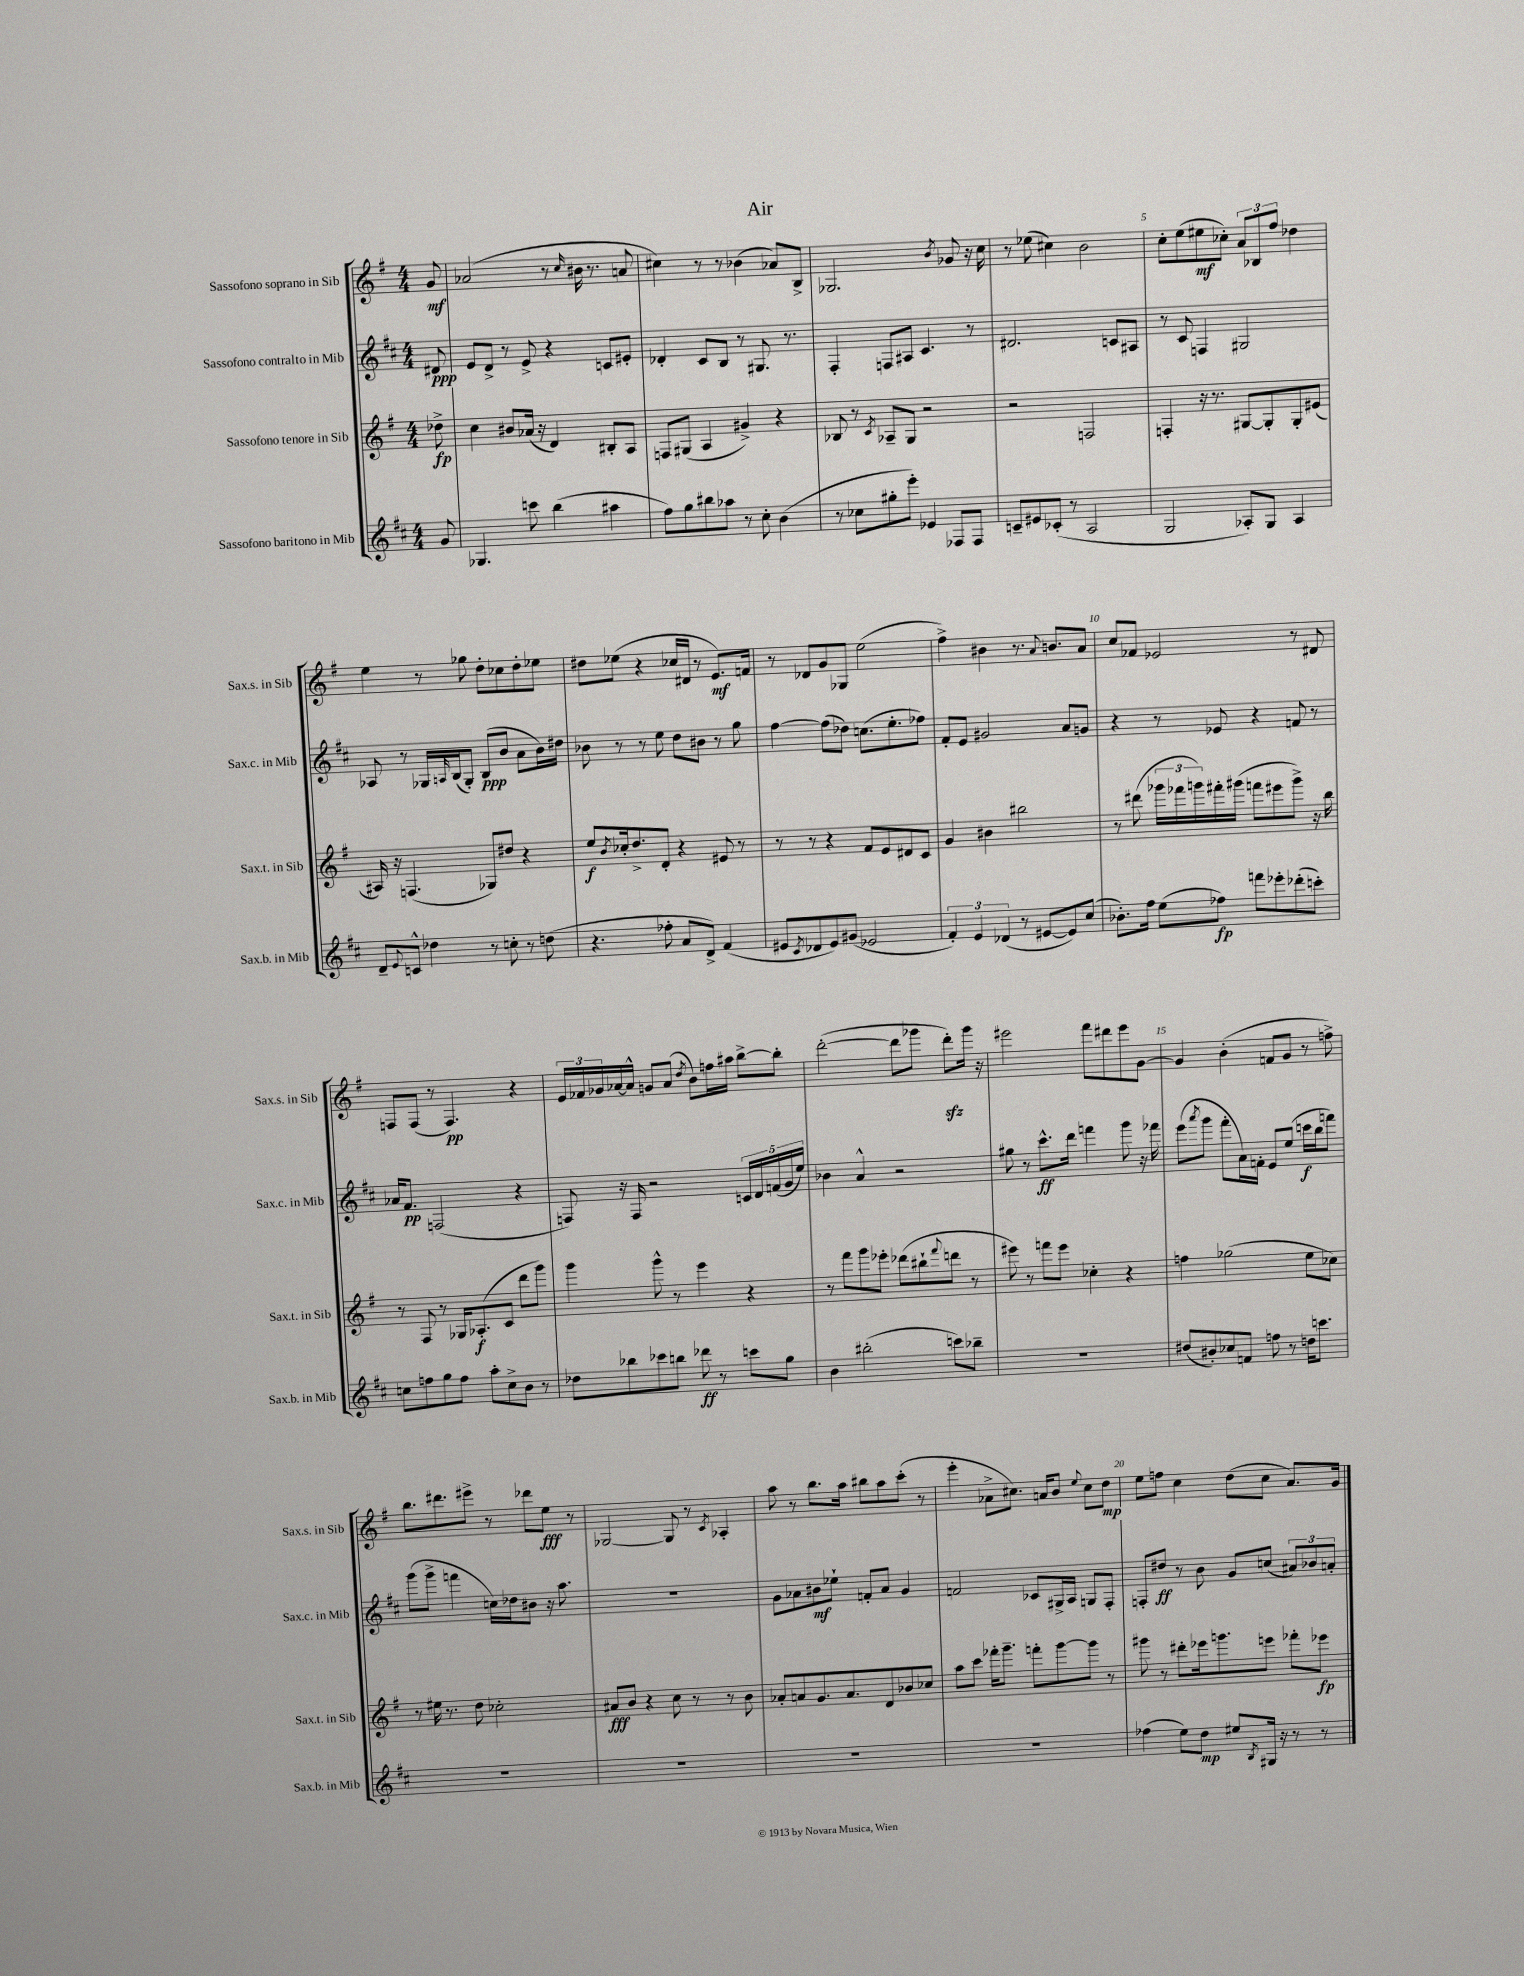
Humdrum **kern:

**kern	**kern	**kern	**kern
*staff4	*staff3	*staff2	*staff1
*clefG2	*clefG2	*clefG2	*clefG2
*k[f#c#]	*k[f#]	*k[f#c#]	*k[f#]
*M4/4	*M4/4	*M4/4	*M4/4
8g	8dd-^	8d#	8g
=	=	=	=
4.G-	4cc	8e	(2a-
.	.	8d^	.
.	8b#	8r	.
8ccc	(16a-	8e^	.
.	16r	.	.
(4bb	4d)	4r	8r
.	.	.	16qqcc
.	.	.	16b#
.	.	.	8.r
4aa#	8B#'	8c	.
.	8A	8e#'	8a
=	=	=	=
8ff#)	8F	4d-'	4cc#)
8gg	(8G#	.	.
8bb#	4A	8c#	8r
8aa-	.	8B	8r
8r	4g#^)	8r	(4b-
8cc#'	.	8.G#	.
(4b	4r	.	8a-)
.	.	8.r	.
.	.	.	8B^
=	=	=	=
8r	8B-	4F#'	2.G-
8cc-	8r	.	.
.	8qc	.	.
8gg#'	8A-~	8F	.
8eee')	8G	8A#	.
4e-	2r	4.c#	.
.	.	.	8qb
8F-	.	.	8g-
8F-	.	8r	16r
.	.	.	16cc
=	=	=	=
8c~	2r	2.d#	8r
8e#	.	.	(8ee-
(8c-'	.	.	4cc#)
8r	.	.	.
2A	2F	.	2b
.	.	8c	.
.	.	8A#	.
=	=	=	=
2G	4F'	8r	8cc'
.	.	8c#	(8ee
.	16r	4F	8ee#
.	8.r	.	.
.	.	.	8cc-')
8A-')	[8G#	2G#	12a
.	.	.	12B-
8G	8G#']	.	.
.	.	.	12ff#
4A-	8G#'	.	4dd-
.	(8e#	.	.
=	=	=	=
8d~	16A#)	8A-	4ee
.	16r	.	.
8qqe	.	.	.
8c^^	(4.F	8r	.
4dd-	.	16G-	8r
.	.	16qqA	.
.	.	(16B	.
.	.	8G-')	8gg-
8r	8G-)	(8B	8dd'
8cc'	8dd#	8b	8cc-
8r	4r	8a	8dd'
(8dd	.	16b)	8ee-
.	.	16dd#	.
=	=	=	=
4.r	8ee	8b-	8dd#
.	8qb	.	.
.	16cc-'	8r	(8ee-
.	8.dd^	.	.
.	.	8r	4r
8ff-'	8d'	8ee	.
8a	4r	8dd	16cc-
.	.	.	16d#
8d^)	.	8b#	8r
(4f#	8e#	8r	8.e)
.	8r	8gg	.
.	.	.	16f
=	=	=	=
8e#	8r	[4ff#	8r
8qc#	.	.	.
8d-	8r	.	8d-
8e#)	4r	(8ff#]	8g
(8g#	.	8dd-)	8G-
2e-	8f#	(8.cc	(2ee
.	8e	.	.
.	.	8.ee'	.
.	8d#	.	.
.	8c	8ff-)	.
=	=	=	=
6f#')	4g	8f#'	4ff#^)
.	.	8e	.
6e	.	.	.
.	4b#	2g#	4b#
(6d-	.	.	.
8r	2bb#	.	8.r
[8e#	.	.	.
.	.	.	8qqa
.	.	.	8.b
8e#])	.	8a	.
(8cc#	.	8g	8a
=	=	=	=
8.b-')	8r	4r	8cc
.	(8ddd#	.	8f-
16ff#	.	.	.
(8ee	24ggg-	8r	2e-
.	24fff-	.	.
.	24ggg)	.	.
8ff-)	16fff#'	8e-	.
.	(16ggg#	.	.
8fff	8fff	4r	.
8eee-'	8eee#	.	.
(8ddd-'	8ggg#^)	8f	8r
8ccc')	16r	8r	8d#
.	16bb	.	.
=	=	=	=
8cc	8r	16a-	8F
.	.	8.f#	.
8ff	8F#	.	(8F
8gg	8r	(2F	8r
8ff	16G-	.	4.F)
.	(8.A-'	.	.
8aa'	.	.	.
8cc^	8c	.	.
8b	8ddd	4r	4r
8r	8ggg)	.	.
=	=	=	=
8dd-	4ggg	8F)	24e
.	.	.	24f-
.	.	.	24g-
8bb-	.	16r	[16a-
.	.	16F	16a-^^]
8ccc-	8ggg^^	2r	8g
8bb	8r	.	(8a-
.	.	.	8qdd
8ddd-	4eee	.	8b)
8r	.	.	16ff
.	.	.	16aa#
8ccc	4r	20c	[8bb^
.	.	20d	.
.	.	(20f	.
8gg	.	.	8bb']
.	.	20g	.
.	.	20ee)	.
=	=	=	=
4b	8r	4b-	([2ddd'
.	8fff#	.	.
(2bb#'	8ggg	4a^^	.
.	8eee-'	.	.
.	(8ddd-	2r	8ddd]
.	8bb#`	.	8ggg-
.	8qqfff#	.	.
8ccc)	8ddd	.	8ddd')
8bb-~	8r	.	16ggg-
.	.	.	16r
=	=	=	=
1r	8eee#)	8gg#	2eee#
.	8r	8r	.
.	8fff	8.ccc#^^	.
.	8eee#	.	.
.	.	16ddd	.
.	4cc-'	4fff	8fff#
.	.	.	8ddd#
.	4r	8ggg	8eee#
.	.	16r	[8g
.	.	16fff-	.
=	=	=	=
(8dd#	4ff	(8eee	4g]
.	.	8qaaa	.
8b#')	.	8ggg	.
8cc-	(2gg-	8fff#'	(4b'
8f	.	16a)	.
.	.	16f'	.
8ff	.	8e	8f
8r	.	(8ee	8g
16dd	8ee	16ccc	8r
8.ccc	.	16bb	.
.	8cc-)	8fff)	8ff^)
=	=	=	=
1r	8r	(8ggg	8.bb
.	16ee#	8ggg^	.
.	8.r	.	8.ddd#
.	.	4fff	.
.	8dd	.	8eee#^
.	2cc-'	16cc)	8r
.	.	16dd-	.
.	.	8b#	8ddd-
.	.	16r	8ee
.	.	8.aa	.
.	.	.	8r
=	=	=	=
1r	8a#	1r	[2G-
.	8b	.	.
.	4r	.	.
.	8cc	.	8G-]
.	8r	.	8r
.	.	.	8qc
.	8r	.	4A-'
.	8b	.	.
=	=	=	=
1r	8a-'	8g	8aa
.	8a	8a-	8r
.	8.g	8b#	8.bb
.	.	8ee-`	.
.	8.a	.	16aa
.	.	8f'	8bb#
.	8d	8a-	8aa
.	8b-	4g	(8ccc'
.	8cc-	.	8r
=	=	=	=
1r	8aa	2f	4eee'
.	8ccc	.	.
.	16fff-'	.	8a-^
.	8.ggg~	.	.
.	.	.	8.cc#)
.	8fff'	8c-	.
.	.	.	16a
.	[8ggg	16G#^	8b
.	.	16A	.
.	.	.	8qqee
.	8ggg]	8G	8cc#
.	8r	8F#'	8dd
=	=	=	=
(4ff-	8ggg#	8F'	8ee
.	8r	8dd#	8ff
8ee)	8ddd#'	8r	4cc
8dd	16eee-	8b	.
.	8.ggg	.	.
8ee#	.	8g	(8dd
8qB	.	.	.
16G#	8eee	(8cc	8cc
16r	.	.	.
8r	8fff-'	12a#)	8.a)
.	.	12b-	.
8r	8eee-	.	.
.	.	12a'	.
.	.	.	16g
==	==	==	==
*-	*-	*-	*-
